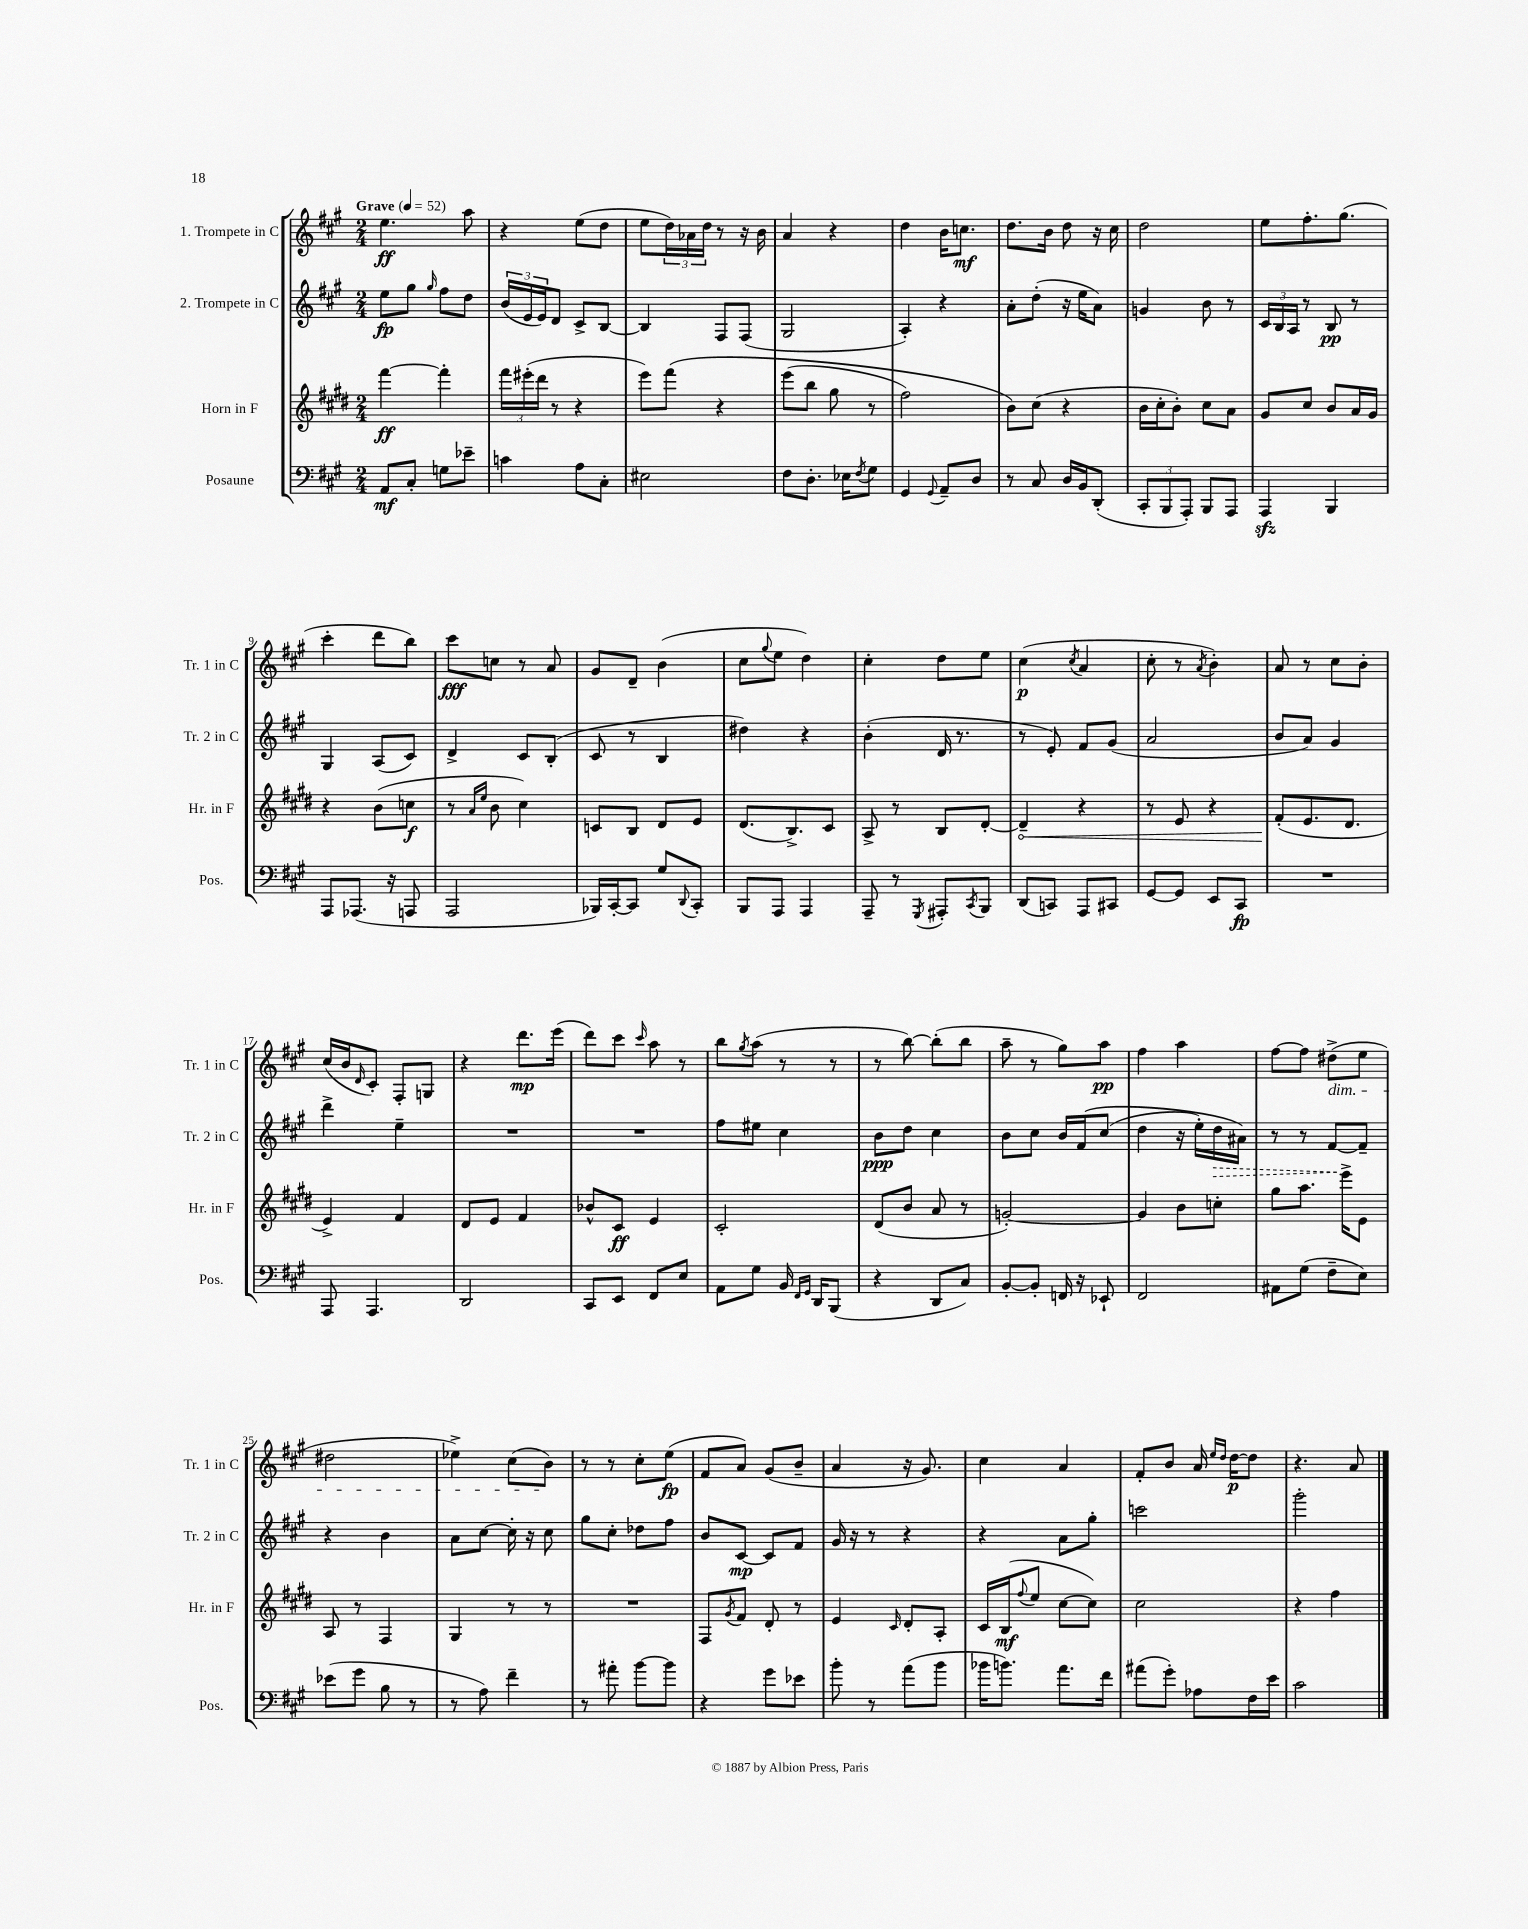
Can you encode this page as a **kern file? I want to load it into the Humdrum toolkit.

**kern	**dynam	**kern	**dynam	**kern	**dynam	**kern	**dynam
*part4	*part4	*part3	*part3	*part2	*part2	*part1	*part1
*staff4	*staff4	*staff3	*staff3	*staff2	*staff2	*staff1	*staff1
*I"Posaune	*	*I"Horn in F	*	*I"2. Trompete in C	*	*I"1. Trompete in C	*
*I'Pos.	*	*I'Hr. in F	*	*I'Tr. 2 in C	*	*I'Tr. 1 in C	*
*clefF4	*	*clefG2	*	*clefG2	*	*clefG2	*
*k[f#c#g#]	*	*k[f#c#g#d#]	*	*k[f#c#g#]	*	*k[f#c#g#]	*
*M2/4	*	*M2/4	*	*M2/4	*	*M2/4	*
*MM52	*	*MM52	*	*MM52	*	*MM52	*
=1	=1	=1	=1	=1	=1	=1	=1
!	!	!	!	!	!	!LO:TX:a:B:t=Grave	!
8AA/L	mf	[4fff#\	ff	8ee\L	fp	4.ee\	ff
8C#'/J	.	.	.	8gg#\J	.	.	.
.	.	.	.	16qqgg#/	.	.	.
8Gn\L	.	4fff#'\]	.	8ff#\L	.	.	.
8e-X~\J	.	.	.	8dd\J	.	8aa\	.
=2	=2	=2	=2	=2	=2	=2	=2
4cn\	.	24fff#\LL	.	(24b/LL	.	4r	.
.	.	(24eee#X'\	.	24e/	.	.	.
.	.	24ddd#\JJ	.	24e/J)	.	.	.
.	.	8r	.	8d/J	.	.	.
8A\L	.	4r	.	8c#^/L	.	(8ee\L	.
8C#'\J	.	.	.	[8B/J	.	8dd\J	.
=3	=3	=3	=3	=3	=3	=3	=3
2E#X\	.	8eee\L)	.	4B/]	.	8ee\L	.
.	.	(8fff#\J	.	.	.	24dd\L)	.
.	.	.	.	.	.	24a-X\	.
.	.	.	.	.	.	24dd\JJ	.
.	.	4r	.	8F#/L	.	8r	.
.	.	.	.	(8F#/J	.	16r	.
.	.	.	.	.	.	16b\	.
=4	=4	=4	=4	=4	=4	=4	=4
8F#\L	.	(8eee\L	.	2G#/	.	4a/	.
8.D'\J	.	8bb\J	.	.	.	.	.
.	.	8gg#\	.	.	.	4r	.
16E-X\KL	.	.	.	.	.	.	.
8qF#/	.	.	.	.	.	.	.
8G#\J	.	8r	.	.	.	.	.
=5	=5	=5	=5	=5	=5	=5	=5
4GG#/	.	2ff#\)	.	4A'/)	.	4dd\	.
8qqGG#/	.	.	.	.	.	.	.
8AA~/L	.	.	.	4r	.	16b\KL	.
.	.	.	.	.	.	8.ccn\J	mf
8D/J	.	.	.	.	.	.	.
=6	=6	=6	=6	=6	=6	=6	=6
8r	.	8b\L)	.	8a'\L	.	8.dd\L	.
8C#/	.	(8cc#\J	.	(8dd'\J	.	.	.
.	.	.	.	.	.	16b\Jk	.
16D/LL	.	4r	.	16r	.	8dd\	.
16BB/J	.	.	.	16ee\KL	.	.	.
(8DD'/J	.	.	.	8a\J)	.	16r	.
.	.	.	.	.	.	16cc#\	.
=7	=7	=7	=7	=7	=7	=7	=7
12CC#'/L	.	16b\LL	.	4gn/	.	2dd\	.
.	.	16cc#'\J	.	.	.	.	.
12BBB/	.	.	.	.	.	.	.
.	.	8b'\J)	.	.	.	.	.
12AAA'/J)	.	.	.	.	.	.	.
8BBB/L	.	8cc#\L	.	8b\	.	.	.
8AAA/J	.	8a\J	.	8r	.	.	.
=8	=8	=8	=8	=8	=8	=8	=8
4AAAzz/	.	8g#/L	.	24c#/LL	.	8ee\L	.
.	.	.	.	24B/	.	.	.
.	.	.	.	24A/JJ	.	.	.
.	.	8cc#/J	.	8r	.	8.ff#'\	.
4BBB/	.	8b/L	.	8B/	pp	.	.
.	.	.	.	.	.	(8.gg#\J	.
.	.	16a/L	.	8r	.	.	.
.	.	16g#/JJ	.	.	.	.	.
!!LO:LB:g=z
=9	=9	=9	=9	=9	=9	=9	=9
8AAA/L	.	4r	.	4G#/	.	4ccc#'\	.
(8.AAA-X/J	.	.	.	.	.	.	.
.	.	(8b\L	.	(8A/L	.	8ddd\L	.
16r	.	.	.	.	.	.	.
8AAAn/	.	8ccn\J	f	8c#/J)	.	8bb\J)	.
=10	=10	=10	=10	=10	=10	=10	=10
2AAA/	.	8r	.	4d^/	.	8ccc#\L	fff
.	.	16qqa/LL	.	.	.	.	.
.	.	16qqee/JJ	.	.	.	.	.
.	.	8b\	.	.	.	8ccn\J	.
.	.	4cc#\)	.	8c#/L	.	8r	.
.	.	.	.	(8B'/J	.	8a/	.
=11	=11	=11	=11	=11	=11	=11	=11
16BBB-X/LL)	.	8cn/L	.	8c#/	.	8g#/L	.
[16CC#'/J	.	.	.	.	.	.	.
8CC#/J]	.	8B/J	.	8r	.	8d~/J	.
8G#/L	.	8d#/L	.	4B/	.	(4b\	.
8qqDD/	.	.	.	.	.	.	.
8CC#'/J	.	8e/J	.	.	.	.	.
=12	=12	=12	=12	=12	=12	=12	=12
8BBB/L	.	(8.d#/L	.	4dd#X\)	.	8cc#\L	.
.	.	.	.	.	.	8qqgg#/	.
8AAA/J	.	.	.	.	.	8ee\J	.
.	.	8.B^/)	.	.	.	.	.
4AAA/	.	.	.	4r	.	4dd\)	.
.	.	8c#/J	.	.	.	.	.
=13	=13	=13	=13	=13	=13	=13	=13
8AAA~/	.	8A^/	.	(4b'\	.	4cc#'\	.
8r	.	8r	.	.	.	.	.
8qGGG#/	.	.	.	.	.	.	.
8AAA#X'/L	.	8B/L	.	16d/	.	8dd\L	.
.	.	.	.	8.r	.	.	.
8qCC#/	.	.	.	.	.	.	.
8BBB/J	.	[8d#'/J	.	.	.	8ee\J	.
=14	=14	=14	=14	=14	=14	=14	=14
!	!	!	!LO:HP:b	!	!	!	!
(8DD/L	.	4d#~/]	<	8r	.	(4cc#\	p
8CCn/J)	.	.	.	8e'/)	.	.	.
.	.	.	.	.	.	8qcc#/	.
8AAA/L	.	4r	.	8f#/L	.	4a/	.
8CC#X/J	.	.	.	(8g#/J	.	.	.
=15	=15	=15	=15	=15	=15	=15	=15
[8GG#/L	.	8r	.	2a/	.	8cc#'\	.
8GG#/J]	.	8e/	.	.	.	8r	.
.	.	.	.	.	.	8qa/	.
8EE/L	.	4r	.	.	.	4b'\)	.
8CC#/J	fp	.	.	.	.	.	.
=16	=16	=16	=16	=16	=16	=16	=16
2r	.	(8f#'/L	.	8b/L	.	8a/	.
.	.	8.e/	[	8a/J)	.	8r	.
.	.	.	.	4g#/	.	8cc#\L	.
.	.	8.d#/J	.	.	.	.	.
.	.	.	.	.	.	8b'\J	.
!!LO:LB:g=z
=17	=17	=17	=17	=17	=17	=17	=17
8AAA/	.	4e^/)	.	4ddd^\	.	(16cc#/LL	.
.	.	.	.	.	.	16b/J	.
.	.	.	.	.	.	16qqd/	.
4.AAA/	.	.	.	.	.	8c#'/J)	.
.	.	4f#/	.	4ee~\	.	8F#'/L	.
.	.	.	.	.	.	8Gn/J	.
=18	=18	=18	=18	=18	=18	=18	=18
2DD/	.	8d#/L	.	2r	.	4r	.
.	.	8e/J	.	.	.	.	.
.	.	4f#/	.	.	.	8.ddd\L	mp
.	.	.	.	.	.	(16eee\Jk	.
=19	=19	=19	=19	=19	=19	=19	=19
8CC#/L	.	8b-X^^/L	.	2r	.	8ddd\L)	.
8EE/J	.	8c#/J	ff	.	.	8ccc#\J	.
.	.	.	.	.	.	16qqccc#/	.
8FF#/L	.	4e/	.	.	.	8aa\	.
8E/J	.	.	.	.	.	8r	.
=20	=20	=20	=20	=20	=20	=20	=20
8AA\L	.	2c#'/	.	8ff#\L	.	8bb\L	.
.	.	.	.	.	.	8qgg#/	.
8G#\J	.	.	.	8ee#X\J	.	(8aa\J	.
16BB/	.	.	.	4cc#\	.	8r	.
16qqFF#/LL	.	.	.	.	.	.	.
16qqGG#/JJ	.	.	.	.	.	.	.
16DD/KL	.	.	.	.	.	.	.
(8BBB/J	.	.	.	.	.	8r	.
=21	=21	=21	=21	=21	=21	=21	=21
4r	.	(8d#/L	.	8b\L	ppp	8r	.
.	.	8b/J	.	8dd\J	.	[8bb\)	.
8DD/L	.	8a/	.	4cc#\	.	(8bb'\L]	.
8C#/J)	.	8r	.	.	.	8bb\J	.
=22	=22	=22	=22	=22	=22	=22	=22
[8BB'/L	.	[2gn'/)	.	8b\L	.	8aa~\	.
8BB'/J]	.	.	.	8cc#\J	.	8r	.
16FFn/	.	.	.	16b/LL	.	8gg#\L)	.
16r	.	.	.	(16f#/J	.	.	.
8EE-X`/	.	.	.	(8cc#/J	.	8aa\J	pp
=23	=23	=23	=23	=23	=23	=23	=23
2FF#/	.	4g/]	.	4dd\	.	4ff#\	.
.	.	8b\L	.	16r	.	4aa\	.
.	.	.	.	16ee'\LL)	.	.	.
!	!	!	!	!	!LO:HP:b	!	!
.	.	8ccn'\J	.	16dd\	>	.	.
.	.	.	.	16a#X\JJ)	.	.	.
=24	=24	=24	=24	=24	=24	=24	=24
8AA#X\L	.	8gg#\L	.	8r	.	[8ff#\L	.
(8G#\J	.	8.aa\J	.	8r	.	8ff#\J]	.
!	!	!	!	!	!	!LO:TX:b:i:t=dim.	!
8F#~\L	.	.	.	[8f#/L	.	(8dd#X^\L	.
.	.	16eee^\KL	.	.	.	.	.
8E\J)	.	8e\J	.	8f#~/J]	]	8ee\J	.
!!LO:LB:g=z
=25	=25	=25	=25	=25	=25	=25	=25
(8e-X\L	.	8A/	.	4r	.	2dd#X\	.
8g#\J	.	8r	.	.	.	.	.
8B\	.	4F#/	.	4b\	.	.	.
8r	.	.	.	.	.	.	.
=26	=26	=26	=26	=26	=26	=26	=26
8r	.	4G#/	.	8a\L	.	4ee-X^\)	.
8A\)	.	.	.	[8cc#\J	.	.	.
4f#~\	.	8r	.	16cc#'\]	.	(8cc#\L	.
.	.	.	.	16r	.	.	.
.	.	8r	.	8cc#\	.	8b\J)	.
=27	=27	=27	=27	=27	=27	=27	=27
8r	.	2r	.	8gg#\L	.	8r	.
8a#X'\	.	.	.	8cc#'\J	.	8r	.
[8b\L	.	.	.	8dd-X\L	.	8cc#'\L	.
8b\J]	.	.	.	8ff#\J	.	(8ee\J	fp
=28	=28	=28	=28	=28	=28	=28	=28
4r	.	8F#/L	.	8b/L	.	8f#/L	.
.	.	8qg#/	.	.	.	.	.
.	.	8f#/J	.	[8c#/J	mp	8a/J)	.
8g#\L	.	8d#'/	.	8c#/L]	.	(8g#/L	.
8e-X\J	.	8r	.	8f#/J	.	8b~/J	.
=29	=29	=29	=29	=29	=29	=29	=29
8b'\	.	4e/	.	16g#/	.	4a/	.
.	.	.	.	16r	.	.	.
8r	.	.	.	8r	.	.	.
.	.	16qqc#/	.	.	.	.	.
(8a\L	.	8d#'/L	.	4r	.	16r	.
.	.	.	.	.	.	8.g#/)	.
8b\J	.	8A'/J	.	.	.	.	.
=30	=30	=30	=30	=30	=30	=30	=30
16b-X\KL	.	16c#/LL	.	4r	.	4cc#\	.
8.bn\J)	.	(16B/J	mf	.	.	.	.
.	.	8qqff#/	.	.	.	.	.
.	.	8ee/J	.	.	.	.	.
8.a\L	.	[8cc#\L	.	8a\L	.	4a/	.
.	.	8cc#\J])	.	8gg#'\J	.	.	.
16f#\Jk	.	.	.	.	.	.	.
=31	=31	=31	=31	=31	=31	=31	=31
(8a#X\L	.	2cc#\	.	2cccn\	.	8f#'/L	.
8g#'\J)	.	.	.	.	.	8b/J	.
8A-X\L	.	.	.	.	.	16a/	.
.	.	.	.	.	.	16qqee/LL	.
.	.	.	.	.	.	16qqdd/JJ	.
.	.	.	.	.	.	[16dd\KL	p
16F#\L	.	.	.	.	.	8dd\J]	.
16e\JJ	.	.	.	.	.	.	.
=32	=32	=32	=32	=32	=32	=32	=32
2c#\	.	4r	.	2ggg#'\	.	4.r	.
.	.	4ff#\	.	.	.	.	.
.	.	.	.	.	.	8a/	.
==	==	==	==	==	==	==	==
*-	*-	*-	*-	*-	*-	*-	*-
